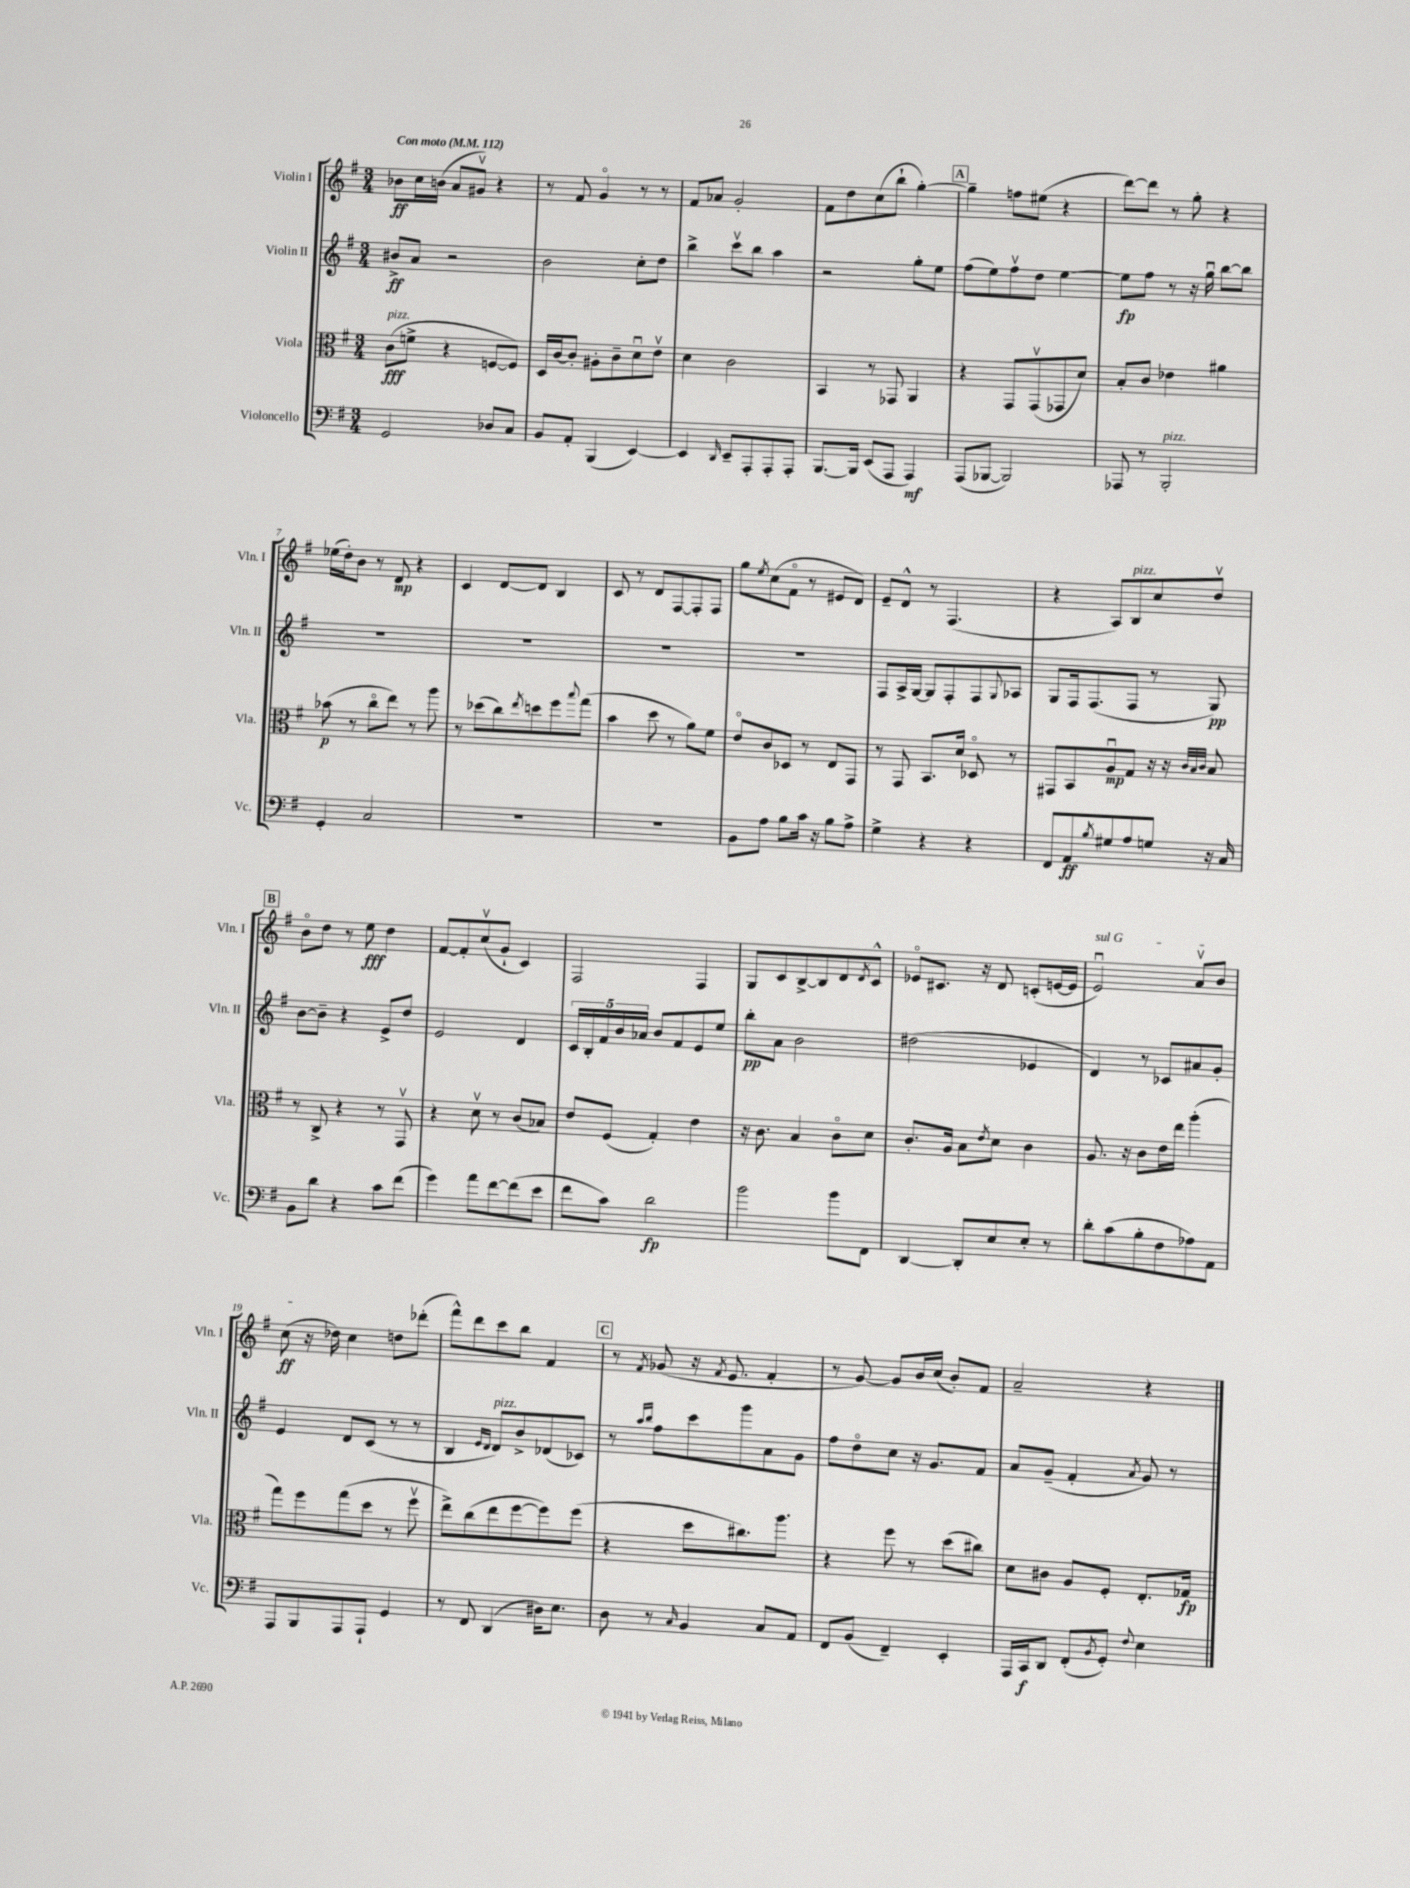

**kern	**dynam	**kern	**dynam	**kern	**dynam	**kern	**dynam
*part4	*part4	*part3	*part3	*part2	*part2	*part1	*part1
*staff4	*staff4	*staff3	*staff3	*staff2	*staff2	*staff1	*staff1
*I"Violoncello	*	*I"Viola	*	*I"Violin II	*	*I"Violin I	*
*I'Vc.	*	*I'Vla.	*	*I'Vln. II	*	*I'Vln. I	*
*clefF4	*	*clefC3	*	*clefG2	*	*clefG2	*
*k[f#]	*	*k[f#]	*	*k[f#]	*	*k[f#]	*
*M3/4	*	*M3/4	*	*M3/4	*	*M3/4	*
*MM112	*	*MM112	*	*MM112	*	*MM112	*
=1	=1	=1	=1	=1	=1	=1	=1
!	!	!	!	!	!	!LO:TX:a:B:t=Con moto	!
!	!	!LO:TX:a:i:t=pizz.	!	!	!	!	!
2GG/	.	(8c\L	fff	8b#X^/L	ff	8b-X\L	ff
.	.	8fn^\J	.	8a/J	.	16cc\L	.
.	.	.	.	.	.	(16bn\JJ	.
.	.	4r	.	2r	.	8a/L	.
.	.	.	.	.	.	8g#Xv/J)	.
8D-X/L	.	[8Fn/L	.	.	.	4r	.
8C/J	.	8F/J])	.	.	.	.	.
=2	=2	=2	=2	=2	=2	=2	=2
8BB/L	.	16D/LL	.	2b\	.	8r	.
.	.	[16c/J	.	.	.	.	.
8AA'/J	.	8c'/J]	.	.	.	8f#/	.
(4BBB/	.	8A#X'\L	.	.	.	4g/	.
.	.	8c~\	.	.	.	.	.
[4EE/)	.	8du\	.	8cc'\L	.	8r	.
.	.	8ev\J	.	8dd\J	.	8r	.
=3	=3	=3	=3	=3	=3	=3	=3
4EE/]	.	4d\	.	4bb^\	.	8f#/L	.
.	.	.	.	.	.	8a-X/J	.
16qqDD/	.	.	.	.	.	.	.
8EE~/L	.	2c\	.	8cccv\L	.	2g'/	.
8AAA'/	.	.	.	8bb\J	.	.	.
8AAA'/	.	.	.	4aa\	.	.	.
8AAA'/J	.	.	.	.	.	.	.
=4	=4	=4	=4	=4	=4	=4	=4
[8.BBB/L	.	4BB/	.	2r	.	8f#\L	.
.	.	.	.	.	.	8dd\	.
16BBB/Jk]	.	.	.	.	.	.	.
(8EE/L	.	8r	.	.	.	(8cc\	.
8AAA/J	.	8GG-X/	.	.	.	8bb`\J	.
4AAA/)	mf	4AA/	.	8gg'\L	.	[4gg'\)	.
.	.	.	.	8ee\J	.	.	.
!!LO:REH:place=s1:t=A
=5	=5	=5	=5	=5	=5	=5	=5
(8AAA/L	.	4r	.	(8ff#\L	.	4gg~\]	.
[8BBB-X/J	.	.	.	8ee\)	.	.	.
2BBB-/])	.	8GG/L	.	8ff#v\	.	8ffn\L	.
.	.	(8GGv/	.	8dd\J	.	(8ee#X\J	.
.	.	8GG-X/	.	[4ee\	.	4r	.
.	.	8d/J)	.	.	.	.	.
=6	=6	=6	=6	=6	=6	=6	=6
8AAA-X/	.	8B'/L	.	8ee\L]	fp	[8ddd\L)	.
8r	.	8c/J	.	8ff#\J	.	8ddd\J]	.
!LO:TX:a:i:t=pizz.	!	!	!	!	!	!	!
2BBB'/	.	4e-X\	.	8r	.	8r	.
.	.	.	.	16r	.	8gg'\	.
.	.	.	.	16ggu\	.	.	.
.	.	4a#X\	.	[8bb\L	.	4r	.
.	.	.	.	8bb\J]	.	.	.
!!LO:LB:g=z
=7	=7	=7	=7	=7	=7	=7	=7
4GG'/	.	(8b-X\	p	2.r	.	(16ee-X\LL	.
.	.	.	.	.	.	16dd'\J)	.
.	.	8r	.	.	.	8b\J	.
2C/	.	8cc\L	.	.	.	8r	.
.	.	8ee\J)	.	.	.	8d/	mp
.	.	8r	.	.	.	4r	.
.	.	8aa\	.	.	.	.	.
=8	=8	=8	=8	=8	=8	=8	=8
2.r	.	8r	.	2.r	.	4c/	.
.	.	(8dd-X\L	.	.	.	.	.
.	.	8cc\)	.	.	.	[8d/L	.
.	.	8qee/	.	.	.	.	.
.	.	8ddn\	.	.	.	8d/J]	.
.	.	8ff#\	.	.	.	4B/	.
.	.	8qqbb/	.	.	.	.	.
.	.	(8gg\J	.	.	.	.	.
=9	=9	=9	=9	=9	=9	=9	=9
2.r	.	4b\	.	2.r	.	8c/	.
.	.	.	.	.	.	8r	.
.	.	8dd\	.	.	.	8d/L	.
.	.	8r	.	.	.	[8F#/	.
.	.	8a\L)	.	.	.	8F#'/]	.
.	.	8f#\J	.	.	.	8F#/J	.
=10	=10	=10	=10	=10	=10	=10	=10
8BB\L	.	8e/L	.	2.r	.	8gg\L	.
.	.	.	.	.	.	8qee/	.
8A\J	.	8c/	.	.	.	(8cc\	.
8B\L	.	8D-X/J	.	.	.	8f#\J	.
16c\Jk	.	8r	.	.	.	8r	.
16r	.	.	.	.	.	.	.
8B\L	.	8E/L	.	.	.	8e#X/L	.
8A^\J	.	8GG/J	.	.	.	8d/J)	.
=11	=11	=11	=11	=11	=11	=11	=11
4G^\	.	8r	.	8F#/L	.	8e~/L	.
.	.	8GG/	.	16A^/L	.	8d^^/J	.
.	.	.	.	[16G/JJ	.	.	.
4r	.	8.BB/L	.	8G/L]	.	8r	.
.	.	.	.	8F#'/	.	(4.F#/	.
.	.	16d/Jk	.	.	.	.	.
4r	.	8D-X/	.	8F#/	.	.	.
.	.	.	.	8qqG/	.	.	.
.	.	8r	.	8A-X/J	.	.	.
=12	=12	=12	=12	=12	=12	=12	=12
8FF#/L	.	8GG#X/L	.	8G/L	.	4r	.
8AA/	ff	8BB/	.	16F#/k	.	.	.
.	.	.	.	(8.F#/	.	.	.
8qB/	.	.	.	.	.	.	.
8G#X/	.	8Au/	mp	.	.	8A/L)	.
!	!	!	!	!	!	!LO:TX:a:i:t=pizz.	!
8A/	.	8G/J	.	8F#/J	.	8B/	.
8Gn/J	.	16r	.	8r	.	8cc/	.
.	.	16r	.	.	.	.	.
.	.	32qqc/LLL	.	.	.	.	.
.	.	32qqB/	.	.	.	.	.
.	.	32qqc/JJJ	.	.	.	.	.
16r	.	8B/	.	8G/)	pp	8ddv/J	.
16C/	.	.	.	.	.	.	.
!!LO:LB:g=z
!!LO:REH:place=s1:t=B
=13	=13	=13	=13	=13	=13	=13	=13
8BB\L	.	8r	.	[8b\L	.	8b\L	.
8d\J	.	8C^/	.	8b~\J]	.	8dd\J	.
4r	.	4r	.	4r	.	8r	.
.	.	.	.	.	.	8ee\	fff
8c\L	.	8r	.	8e^/L	.	4dd\	.
(8f#\J	.	8GGv/	.	8dd/J	.	.	.
=14	=14	=14	=14	=14	=14	=14	=14
4g\)	.	4r	.	2e/	.	[8f#/L	.
.	.	.	.	.	.	8f#'/]	.
8a\L	.	8dv\	.	.	.	(8ccv/	.
[8f#\	.	8r	.	.	.	8g`/J	.
(8f#\]	.	(8c/L	.	4d/	.	4c/)	.
8e\J	.	8B-X/J)	.	.	.	.	.
=15	=15	=15	=15	=15	=15	=15	=15
8f#\L	.	8e/L	.	20c/LL	.	2F#/	.
.	.	.	.	20B'/	.	.	.
.	.	.	.	20f#/	.	.	.
8c\J)	.	(8F#/J	.	.	.	.	.
.	.	.	.	20b/	.	.	.
.	.	.	.	20a-X/JJ	.	.	.
2d\	fp	4G'/)	.	8b/L	.	.	.
.	.	.	.	8f#/	.	.	.
.	.	4e\	.	8e/	.	4F#/	.
.	.	.	.	8ee/J	.	.	.
=16	=16	=16	=16	=16	=16	=16	=16
2b\	.	16r	.	8bb'\L	pp	8G/L	.
.	.	8.c\	.	.	.	.	.
.	.	.	.	8a\J	.	8c/	.
.	.	4B/	.	2b\	.	[8B^/	.
.	.	.	.	.	.	8B/]	.
8b\L	.	8c\L	.	.	.	8d/	.
.	.	.	.	.	.	8qd/	.
8FF#\J	.	8d\J	.	.	.	8c^^/J	.
=17	=17	=17	=17	=17	=17	=17	=17
[4DD/	.	8.c'/L	.	(2dd#X\	.	8e-X/L	.
.	.	.	.	.	.	8.c#X/J	.
.	.	16A/Jk	.	.	.	.	.
8DD'/L]	.	8B\L	.	.	.	.	.
.	.	.	.	.	.	16r	.
.	.	8qe/	.	.	.	.	.
8E/	.	8d\J	.	.	.	8d/	.
8E'/J	.	4c\	.	4e-X/	.	(8cn'/L	.
8r	.	.	.	.	.	[16en/L	.
.	.	.	.	.	.	16e/JJ]	.
=18	=18	=18	=18	=18	=18	=18	=18
!	!	!	!	!	!	!LO:TX:a:i:t=sul G	!
8d'\L	.	8.A/	.	4d/)	.	2eu/)	.
(8c\	.	.	.	.	.	.	.
.	.	16r	.	.	.	.	.
8B'\	.	8c\L	.	8r	.	.	.
8F#\	.	16e\L	.	8c-X/L	.	.	.
.	.	16ee\JJ	.	.	.	.	.
8A-X\)	.	(4aa'\	.	8a#X/	.	8av/L	.
8AA\J	.	.	.	8g'/J	.	8b/J	.
!!LO:LB:g=z
=19	=19	=19	=19	=19	=19	=19	=19
8AAA/L	.	8gg\L)	.	4e/	.	(8cc\	ff
8BBB/	.	8ff#\	.	.	.	16r	.
.	.	.	.	.	.	16dd-X\)	.
8AAA/	.	(8gg\	.	8d/L	.	4cc\	.
8AAA`/J	.	8dd\J	.	(8c/J	.	.	.
4GG/	.	8r	.	8r	.	8ddn\L	.
.	.	8ff#v\	.	8r	.	(8ddd-X'\J	.
=20	=20	=20	=20	=20	=20	=20	=20
8r	.	8ee^\L)	.	4B/	.	8fff#^^\L)	.
8FF#/	.	(8cc\	.	.	.	8ddd\	.
.	.	.	.	16qqe/LL	.	.	.
.	.	.	.	16qqd/JJ	.	.	.
!	!	!	!	!LO:TX:a:i:t=pizz.	!	!	!
(4DD/	.	8ee\	.	8d/L)	.	8ccc\	.
.	.	[8ff#\	.	8b^/	.	8bb\J	.
16D#X\KL)	.	8ff#\])	.	(8d-X/	.	4f#/	.
8.E\J	.	.	.	.	.	.	.
.	.	(8ff#\J	.	8c-X/J)	.	.	.
!!LO:REH:place=s1:t=C
=21	=21	=21	=21	=21	=21	=21	=21
8D\	.	4r	.	8r	.	8r	.
.	.	.	.	16qqaa/LL	.	.	.
.	.	.	.	16qqbb/JJ	.	8qf#/	.
8r	.	.	.	8ff#\L	.	(8g-X/	.
16qqC/	.	.	.	.	.	.	.
4BB/	.	8dd\L	.	8ccc\	.	16r	.
.	.	.	.	.	.	8qf#/	.
.	.	.	.	.	.	8.e/	.
.	.	8.cc#X\)	.	8ggg\	.	.	.
8C/L	.	.	.	8a\	.	4f#'/	.
.	.	8.aa\J	.	.	.	.	.
8AA/J	.	.	.	8g\J	.	.	.
=22	=22	=22	=22	=22	=22	=22	=22
8FF#/L	.	4r	.	8ff#\L	.	8r	.
(8BB/J	.	.	.	8dd\	.	[8g/)	.
4FF#~/)	.	8ff#\	.	8cc\J	.	8g/L]	.
.	.	8r	.	16r	.	16b/L	.
.	.	.	.	8.g/L	.	(16cc/JJ	.
4EE'/	.	(8dd\L	.	.	.	8b'/L)	.
.	.	8cc#X\J)	.	8f#/J	.	8f#/J	.
=23	=23	=23	=23	=23	=23	=23	=23
16AAA/LL	.	8d\L	.	8a/L	.	2a~/	.
16CC/J	f	.	.	.	.	.	.
8DD/J	.	8c#X\J	.	(8g~/J	.	.	.
(8FF#'/L	.	8A/L	.	4f#'/	.	.	.
8qBB/	.	.	.	.	.	.	.
8GG'/J)	.	8F#'/J	.	.	.	.	.
8qqF#/	.	.	.	8qa/	.	.	.
4E\	.	8.E'/L	.	8g/)	.	4r	.
.	.	.	.	8r	.	.	.
.	.	16G-X/Jk	fp	.	.	.	.
==	==	==	==	==	==	==	==
*-	*-	*-	*-	*-	*-	*-	*-
